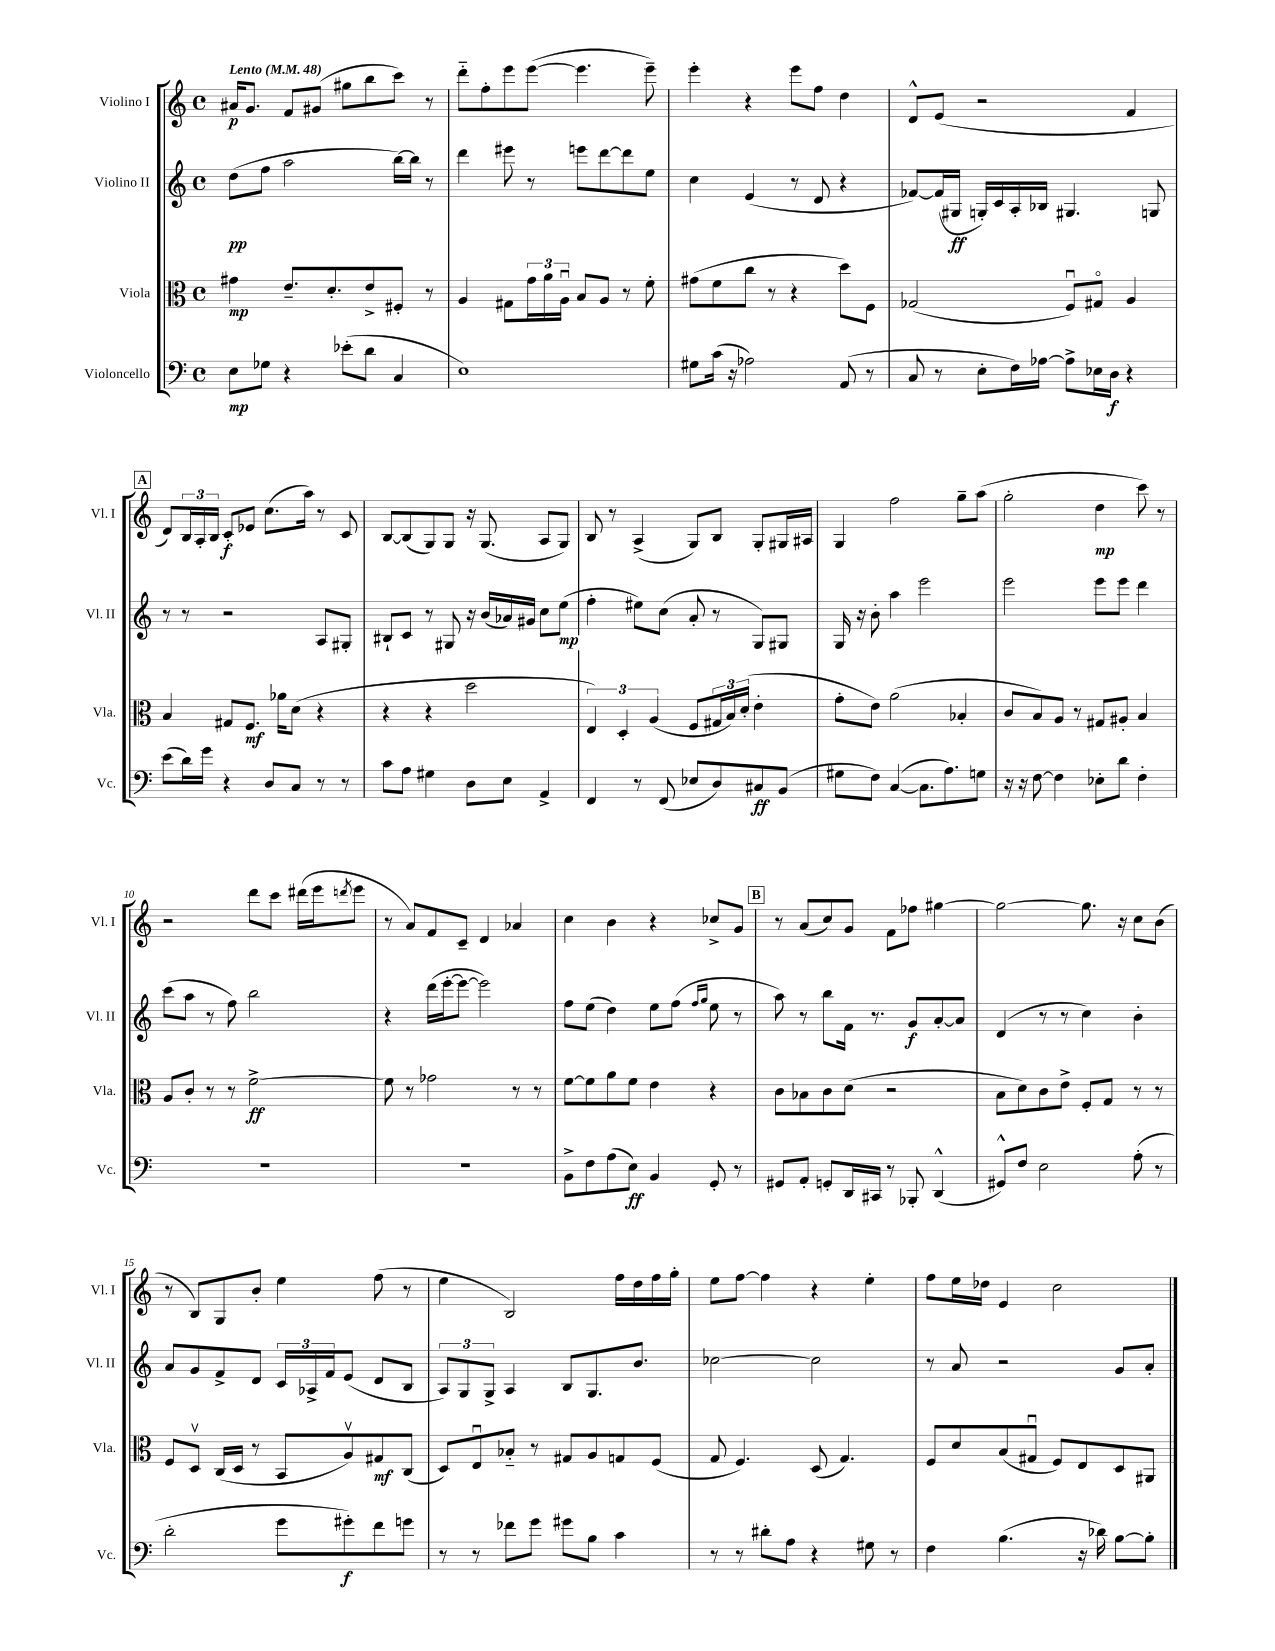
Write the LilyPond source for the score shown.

<<
\new StaffGroup <<
\new Staff = "s0" \with { instrumentName = "Violino I" shortInstrumentName = "Vl. I" } {
    \clef treble \key c \major \defaultTimeSignature \time 4/4 \tempo "Lento" 4 = 48
    ais'16\p g'8. f'8 gis'8( gis''8 b''8 c'''8) r8 |
    d'''8-_ f''8-. e'''8 e'''8~( e'''4. e'''8--) |
    e'''4-. r4 e'''8 f''8 d''4 |
    d'8-^ e'8( r2 f'4 |
    \mark \markup { \box "A" } d'8) \tuplet 3/2 { b16 a16-. b16 } c'8-.\f ees'8 c''8.( a''16) r8 c'8 |
    b8~ b8( g8) g8 r16 g8.( a8 g8) |
    b8 r8 a4->( g8) b8 g8-. gis16 ais16 |
    g4 f''2 g''8-- a''8( |
    g''2-. d''4\mp c'''8) r8 |
    r2 d'''8 c'''8 dis'''16( e'''16 \acciaccatura { d'''8 } e'''8 |
    r8 a'8) f'8 c'8-- d'4 aes'4 |
    c''4 b'4 r4 ces''8-> g'8 |
    \mark \markup { \box "B" } r8 a'8( c''8) g'8 f'8 fes''8 gis''4~ |
    gis''2~ gis''8. r16 c''8 b'8( |
    r8 b8) g8 b'8-. e''4 f''8( r8 |
    e''4 b2) f''16 d''16 f''16 g''16-. |
    e''8 f''8~ f''4 r4 e''4-. |
    f''8 e''16 des''16 e'4 c''2 \bar "|." |
}
\new Staff = "s1" \with { instrumentName = "Violino II" shortInstrumentName = "Vl. II" } {
    \clef treble \key c \major \defaultTimeSignature \time 4/4
    d''8\pp( f''8 a''2 b''16~) b''16 r8 |
    d'''4 eis'''8 r8 e'''8 d'''8~ d'''8 e''8 |
    c''4 e'4( r8 d'8 r4 |
    fes'8~) fes'16( gis16\ff g16-.) c'16 a16-. bes16 gis4. g8 |
    \mark \markup { \box "A" } r8 r8 r2 a8 gis8-. |
    bis8-! c'8 r8 gis8 r16 b'16( aes'16) gis'16 c''8 e''8\mp( |
    f''4-. eis''8) c''8( a'8-. r8 g8) gis8 |
    g16 r16 b'8-. a''4 e'''2 |
    e'''2 e'''8 e'''8 d'''4 |
    c'''8( a''8 r8 f''8) b''2 |
    r4 d'''16( e'''16~-. e'''8~ e'''2) |
    f''8 e''8( d''4) e''8 f''8( \grace { f''16 g''16 } e''8 r8 |
    \mark \markup { \box "B" } a''8) r8 b''8 f'16 r8. g'8\f a'8~-. a'8 |
    d'4( r8 r8 c''4) b'4-. |
    a'8 g'8 f'8-> d'8 \tuplet 3/2 { c'16 aes16-> f'16 } e'8( d'8 b8 |
    \tuplet 3/2 { a8) g8 g8-> } a4 b8 g8. b'8. |
    ces''2~ ces''2 |
    r8 a'8 r2 g'8 a'8-. \bar "|." |
}
\new Staff = "s2" \with { instrumentName = "Viola" shortInstrumentName = "Vla." } {
    \clef alto \key c \major \defaultTimeSignature \time 4/4
    gis'4\mp e'8.-- d'8.-. e'8-> fis8-. r8 |
    a4 gis8 \tuplet 3/2 { g'16 a'16 a16\downbow } b8 a8 r8 f'8-. |
    gis'8( f'8 c''8 r8 r4 d''8) f8 |
    ges2( f8\downbow) gis8\flageolet a4 |
    \mark \markup { \box "A" } b4 gis8 f8.\mf aes'16 d'8( r4 |
    r4 r4 d''2 |
    \tuplet 3/2 { e4) d4-. a4( } f8 \tuplet 3/2 { gis16 b16) d'16-.( } e'4-. |
    g'8-. e'8) a'2( bes4-. |
    c'8 b8) a8 r8 gis8 ais8-. b4 |
    a8 c'8-. r8 r8 f'2~->\ff |
    f'8 r8 ges'2 r8 r8 |
    f'8~ f'8 a'8 f'8 e'4 r4 |
    \mark \markup { \box "B" } c'8 bes8 c'8 d'8( r2 |
    b8 d'8) c'8 e'8-> f8-. g8 r8 r8 |
    f8 d8\upbow c16( d16 r8 b,8 a8\upbow) gis8\mf c8( |
    d8) e8\downbow bes8-_ r8 gis8 a8 g8 f8( |
    g8 f4.) d8( g4.) |
    f8 d'8 b8( gis8\downbow f8) e8 d8 ais,8 \bar "|." |
}
\new Staff = "s3" \with { instrumentName = "Violoncello" shortInstrumentName = "Vc." } {
    \clef bass \key c \major \defaultTimeSignature \time 4/4
    e8\mp ges8 r4 ees'8-.( d'8 c4 |
    e1) |
    gis8 c'16( r16 aes2) a,8( r8 |
    c8 r8 e8-. f16) aes16~ aes8-> ees16 d16\f r4 |
    \mark \markup { \box "A" } e'8( d'16) g'16 r4 d8 c8 r8 r8 |
    c'8 a8 gis4 d8 e8 a,4-> |
    f,4 r8 f,8( ees8 d8) cis8\ff b,8( |
    gis8 f8) c4~( c8. a8.) g8 |
    r16 r16 f8~ f4 ees8-. d'8 f4-. |
    R1 |
    R1 |
    b,8-> f8 a8( e8\ff) b,4 g,8-. r8 |
    \mark \markup { \box "B" } gis,8 a,8-. g,8-. d,16 cis,16 r8 bes,,8-. d,4-^( |
    gis,8-^) f8 e2 a8-.( r8 |
    d'2-. g'8 gis'8-.\f) f'8 g'8 |
    r8 r8 fes'8 g'8 gis'8 b8 c'4 |
    r8 r8 dis'8-. a8 r4 gis8 r8 |
    f4 b4.( r16 des'16) b8~ b8-. \bar "|." |
}
>>
>>
